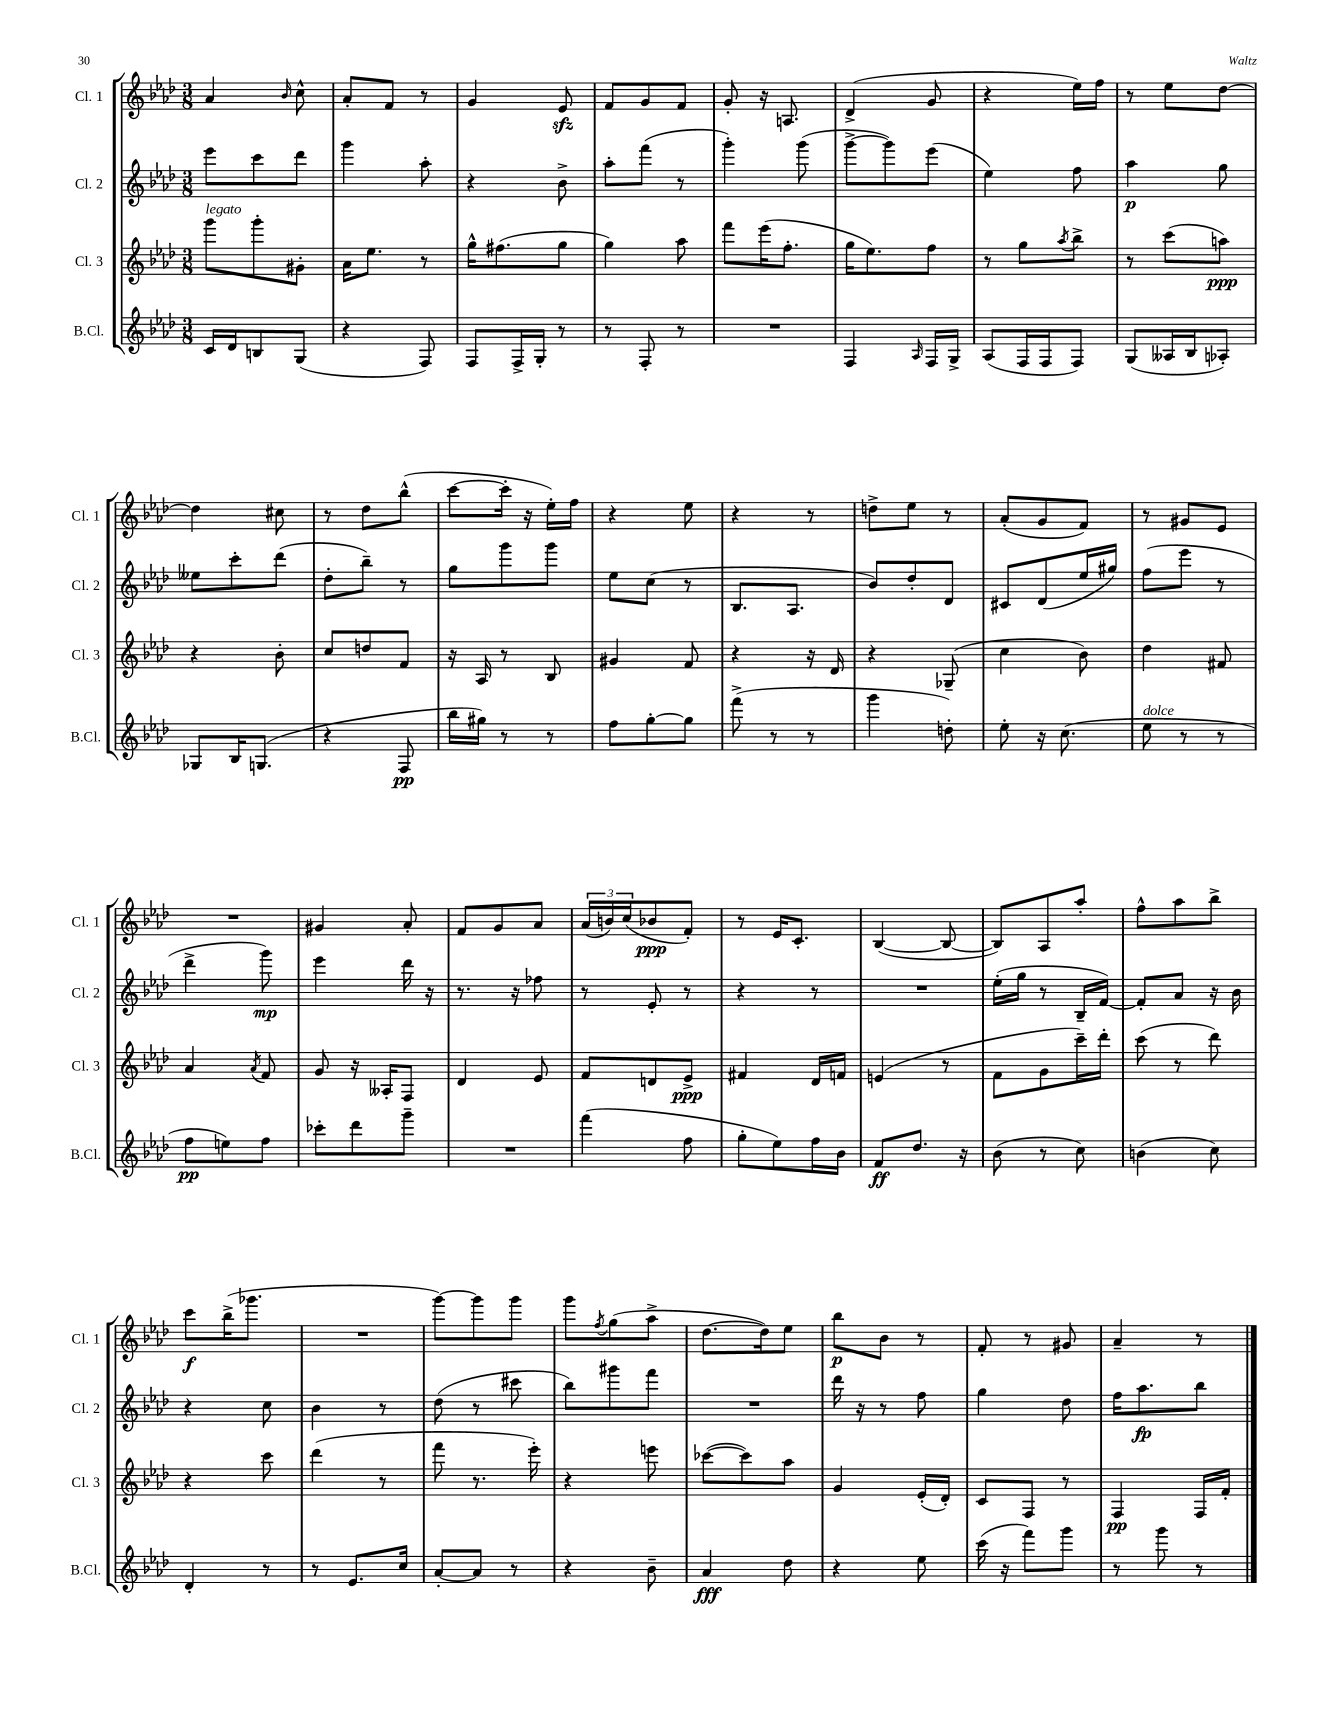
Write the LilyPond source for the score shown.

<<
\new StaffGroup <<
\new Staff = "s0" \with { instrumentName = "Cl. 1" shortInstrumentName = "Cl. 1" } {
    \clef treble \key aes \major \numericTimeSignature \time 3/8
    aes'4 \grace { bes'16 } c''8-^ |
    aes'8-. f'8 r8 |
    g'4 ees'8\sfz |
    f'8 g'8 f'8 |
    g'8-. r16 a8. |
    des'4->( g'8 |
    r4 ees''16) f''16 |
    r8 ees''8 des''8~ |
    des''4 cis''8 |
    r8 des''8 bes''8-^( |
    c'''8~ c'''16-. r16 ees''16-.) f''16 |
    r4 ees''8 |
    r4 r8 |
    d''8-> ees''8 r8 |
    aes'8-.( g'8 f'8) |
    r8 gis'8 ees'8 |
    R4. |
    gis'4 aes'8-. |
    f'8 g'8 aes'8 |
    \tuplet 3/2 { aes'16( b'16) c''16( } bes'8\ppp f'8-.) |
    r8 ees'16 c'8.-. |
    bes4~( bes8~ |
    bes8) aes8 aes''8-. |
    f''8-^ aes''8 bes''8-> |
    c'''8\f bes''16->( ges'''8. |
    R4. |
    g'''8~) g'''8 g'''8 |
    g'''8 \acciaccatura { f''8 } g''8( aes''8-> |
    des''8.~ des''16) ees''8 |
    bes''8\p bes'8 r8 |
    f'8-. r8 gis'8 |
    aes'4-- r8 \bar "|." |
}
\new Staff = "s1" \with { instrumentName = "Cl. 2" shortInstrumentName = "Cl. 2" } {
    \clef treble \key aes \major \numericTimeSignature \time 3/8
    ees'''8 c'''8 des'''8 |
    g'''4 aes''8-. |
    r4 bes'8-> |
    aes''8-. f'''8( r8 |
    g'''4-.) g'''8( |
    g'''8~-> g'''8) ees'''8( |
    ees''4) f''8 |
    aes''4\p g''8 |
    eeses''8 c'''8-. des'''8( |
    des''8-. bes''8--) r8 |
    g''8 g'''8 g'''8 |
    ees''8 c''8( r8 |
    bes8. aes8. |
    bes'8) des''8-. des'8 |
    cis'8 des'8( ees''16 gis''16) |
    f''8( ees'''8 r8 |
    des'''4-> g'''8\mp) |
    ees'''4 des'''16 r16 |
    r8. r16 fes''8 |
    r8 ees'8-. r8 |
    r4 r8 |
    R4. |
    ees''16-.( g''16 r8 bes16-- f'16~) |
    f'8-. aes'8 r16 bes'16 |
    r4 c''8 |
    bes'4 r8 |
    des''8( r8 cis'''8 |
    bes''8) gis'''8 f'''8 |
    R4. |
    des'''16 r16 r8 f''8 |
    g''4 des''8 |
    f''16 aes''8.\fp bes''8 \bar "|." |
}
\new Staff = "s2" \with { instrumentName = "Cl. 3" shortInstrumentName = "Cl. 3" } {
    \clef treble \key aes \major \numericTimeSignature \time 3/8
    g'''8^\markup { \italic "legato" } g'''8-. gis'8-. |
    aes'16 ees''8. r8 |
    g''16-^ fis''8.( g''8 |
    g''4) aes''8 |
    f'''8 ees'''16( f''8.-. |
    g''16 ees''8.) f''8 |
    r8 g''8 \acciaccatura { aes''8 } bes''8-> |
    r8 c'''8( a''8\ppp) |
    r4 bes'8-. |
    c''8 d''8 f'8 |
    r16 aes16 r8 bes8 |
    gis'4 f'8 |
    r4 r16 des'16 |
    r4 ges8--( |
    c''4 bes'8) |
    des''4 fis'8 |
    aes'4 \acciaccatura { aes'8 } f'8 |
    g'8 r16 aeses16-. f8 |
    des'4 ees'8 |
    f'8 d'8 ees'8->\ppp |
    fis'4 des'16 f'16 |
    e'4( r8 |
    f'8 g'8 c'''16--) des'''16-. |
    c'''8( r8 des'''8) |
    r4 c'''8 |
    des'''4( r8 |
    f'''8 r8. ees'''16-.) |
    r4 e'''8 |
    ces'''8~( ces'''8) aes''8 |
    g'4 ees'16-.( des'16-.) |
    c'8 f8 r8 |
    f4\pp f16 f'16-. \bar "|." |
}
\new Staff = "s3" \with { instrumentName = "B.Cl." shortInstrumentName = "B.Cl." } {
    \clef treble \key aes \major \numericTimeSignature \time 3/8
    c'16 des'16 b8 g8( |
    r4 f8) |
    f8 f16-> g16-. r8 |
    r8 f8-. r8 |
    R4. |
    f4 \grace { aes16 } f16 g16-> |
    aes8( f16 f16 f8) |
    g8( aeses16 bes16 aes8-.) |
    ges8 bes16 g8.( |
    r4 f8\pp |
    bes''16 gis''16) r8 r8 |
    f''8 g''8~-. g''8 |
    f'''8->( r8 r8 |
    g'''4 d''8-.) |
    ees''8-. r16 c''8.( |
    ees''8^\markup { \italic "dolce" } r8 r8 |
    f''8\pp e''8) f''8 |
    ces'''8-. des'''8 g'''8-- |
    R4. |
    f'''4( f''8 |
    g''8-. ees''8) f''16 bes'16 |
    f'8\ff des''8. r16 |
    bes'8( r8 c''8) |
    b'4( c''8) |
    des'4-. r8 |
    r8 ees'8. c''16 |
    aes'8~-. aes'8 r8 |
    r4 bes'8-- |
    aes'4\fff des''8 |
    r4 ees''8 |
    c'''16( r16 f'''8) g'''8 |
    r8 g'''8 r8 \bar "|." |
}
>>
>>
\layout { \context { \Score \remove "Bar_number_engraver" } }
